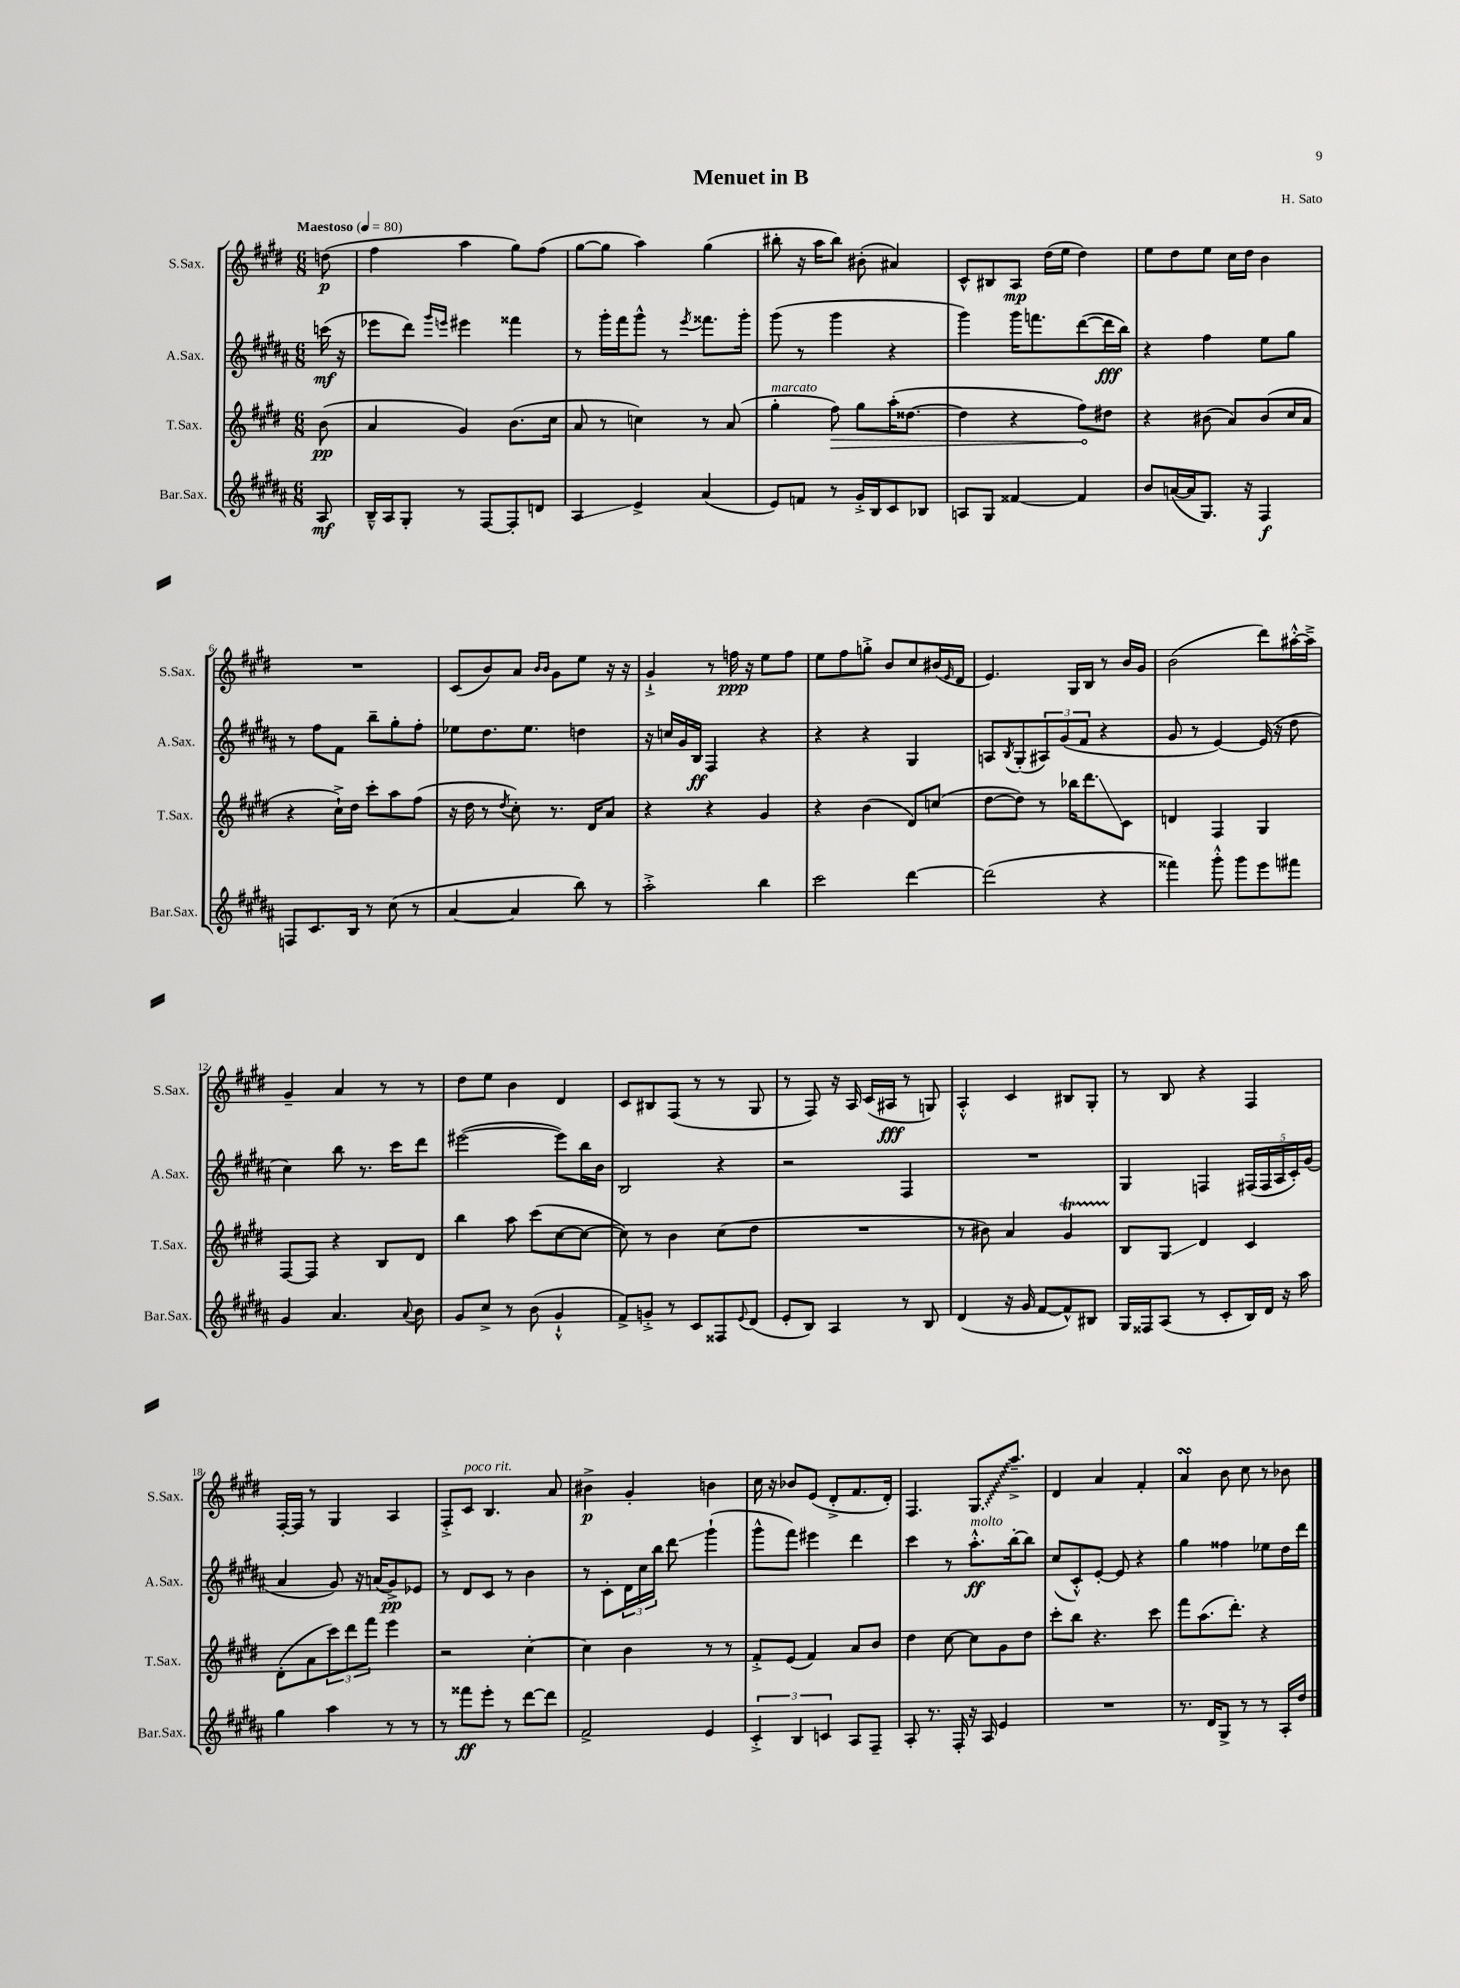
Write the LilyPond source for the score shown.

\header { title = "Menuet in B" composer = "H. Sato" }
<<
\new StaffGroup <<
\new Staff = "s0" \with { instrumentName = "S.Sax." shortInstrumentName = "S.Sax." } {
    \clef treble \key e \major \numericTimeSignature \time 6/8 \partial 8 \tempo "Maestoso" 4 = 80
    d''8\p( |
    fis''4 a''4 gis''8) fis''8( |
    gis''8~ gis''8 a''4) gis''4( |
    bis''8-. r16 a''16 bis''8) bis'8-.( ais'4) |
    cis'8-^ bis8 a8\mp dis''16( e''16 dis''4) |
    e''8 dis''8 e''8 cis''16 dis''16 b'4 |
    R2. |
    cis'8( b'8) a'8 \grace { b'16 b'16 } gis'8 e''8 r16 r16 |
    gis'4-!-> r8 f''16\ppp r16 e''8 f''8 |
    e''8 fis''8 g''8-.-> b'8 cis''8 bis'16( \grace { e'16 } dis'16 |
    e'4.) gis16 b16 r8 b'16 gis'16 |
    b'2( dis'''8) ais''16~-.-^ ais''16---> |
    gis'4-- a'4 r8 r8 |
    dis''8 e''8 b'4 dis'4 |
    cis'8 bis8 fis8( r8 r8 gis8 |
    r8 fis8) r16 a16 cis'16( ais16\fff r8 g8) |
    a4-.-^ cis'4 bis8 gis8-. |
    r8 b8 r4 fis4 |
    fis16~-. fis16 r8 gis4 a4 |
    fis8-.-> cis'8^\markup { \italic "poco rit." } b4. a'8 |
    bis'4->\p gis'4-. b'4 |
    cis''16 r16 bes'8 e'8( dis'8-.-> fis'8. dis'16-.) |
    fis4. \once \override Glissando.style = #'zigzag gis8.\glissando a''8.---> |
    dis'4 a'4 fis'4-. |
    a'4\turn b'8 cis''8 r8 bes'8 \bar "|." |
}
\new Staff = "s1" \with { instrumentName = "A.Sax." shortInstrumentName = "A.Sax." } {
    \clef treble \key b \major \numericTimeSignature \time 6/8 \partial 8
    c'''16\mf( r16 |
    ees'''8 dis'''8) \grace { gis'''16 e'''16 } eis'''4 fisis'''4 |
    r8 gis'''16-. fis'''16 gis'''8-^ r8 \acciaccatura { e'''8 } fisis'''8. gis'''16-. |
    gis'''8( r8 gis'''4 r4 |
    gis'''4) gis'''16 f'''8. dis'''8~( dis'''16\fff b''16) |
    r4 fis''4 e''8 gis''8 |
    r8 fis''8 fis'8 b''8-- gis''8-. fis''8-. |
    ees''8 dis''8. ees''8. d''4 |
    r16 c''16 gis'16 b16\ff fis4 r4 |
    r4 r4 gis4 |
    a8 \acciaccatura { b8 } gis8-.( \tuplet 3/2 { ais8) gis'8( fis'8 } r4 |
    gis'8 r8 e'4~) e'16( r16 dis''8 |
    cis''4) b''8 r8. cis'''16 dis'''8 |
    eis'''2~( eis'''8) b''16 b'16 |
    b2 r4 |
    r2 fis4 |
    R2. |
    gis4 f4 \tuplet 5/4 { fis16( fis16 ais16 cis'16-.) gis'16( } |
    ais'4 gis'8) r16 a'16( gis'8->\pp) ees'8 |
    r8 dis'8 cis'8 r8 b'4 |
    r8 cis'8-. \tuplet 3/2 { dis'16 cis''16 b''16 } dis'''8\glissando gis'''4-!( |
    gis'''8-^ fis'''8) eis'''4 dis'''4 |
    cis'''4 r8 ais''8.-.-^\ff^\markup { \italic "molto" } b''16~-. b''8 |
    cis''8( cis'8-.-^) e'8~-. e'8 r4 |
    gis''4 fisis''4 ees''8 dis''16 dis'''16 \bar "|." |
}
\new Staff = "s2" \with { instrumentName = "T.Sax." shortInstrumentName = "T.Sax." } {
    \clef treble \key e \major \numericTimeSignature \time 6/8 \partial 8
    b'8\pp( |
    a'4 gis'4) b'8.( cis''16 |
    a'8 r8 c''4) r8 a'8( |
    gis''4-.^\markup { \italic "marcato" } \once \override Hairpin.circled-tip = ##t fis''8\>) gis''8 a''16-.( disis''8.~ |
    disis''4 r4 fis''8\!) dis''8 |
    r4 bis'8( a'8) bis'8( cis''16 a'16 |
    r4 cis''16-!->) dis''16 cis'''8-. a''8 fis''8( |
    r16 dis''16 r8 \acciaccatura { dis''8 } cis''8-.) r8. dis'16 a'8 |
    r4 r4 gis'4 |
    r4 b'4( dis'8) c''8( |
    dis''8~ dis''8) r8 bes''16 dis'''8.\glissando cis'8 |
    d'4 fis4 gis4 |
    fis8~ fis8 r4 b8 dis'8 |
    b''4 a''8 cis'''8( cis''8~ cis''8~ |
    cis''8) r8 b'4 cis''8( dis''8 |
    R2. |
    r8 bis'8) a'4 gis'4\startTrillSpan |
    b8\stopTrillSpan gis8\glissando dis'4 cis'4 |
    dis'8-.( a'8 \tuplet 3/2 { cis'''8) dis'''8 fis'''8 } e'''4 |
    r2 cis''4~-. |
    cis''4 b'4 r8 r8 |
    fis'8-.-> e'8( fis'4) a'8 b'8 |
    dis''4 cis''8~ cis''8 gis'8 dis''8 |
    cis'''8-. b''8 r4. cis'''8 |
    fis'''8 a''8.( dis'''8.-.) r4 \bar "|." |
}
\new Staff = "s3" \with { instrumentName = "Bar.Sax." shortInstrumentName = "Bar.Sax." } {
    \clef treble \key b \major \numericTimeSignature \time 6/8 \partial 8
    ais8\mf |
    b16---^ ais16 gis8-. r8 fis8~ fis8-. d'8 |
    ais4\glissando e'4-> ais'4( |
    e'8) f'8 r8 gis'16-.-> b16 cis'8 bes8 |
    a8 gis8 fisis'4~ fisis'4 |
    b'8 a'16~( a'16 gis8.) r16 fis4\f |
    f8 cis'8. b16 r8 cis''8( r8 |
    ais'4~ ais'4 b''8) r8 |
    ais''2-.-> b''4 |
    cis'''2 dis'''4~ |
    dis'''2( r4 |
    fisis'''4) gis'''8-.-^ gis'''8 e'''8 fis'''8 |
    gis'4 ais'4. \appoggiatura { ais'8 } b'8 |
    gis'8 cis''8-> r8 b'8( gis'4-!-^ |
    fis'8->) g'8-.-> r8 cis'8 fisis8 \appoggiatura { e'8 } dis'8( |
    e'8-. b8) ais4 r8 b8 |
    dis'4( r16 gis'16 fis'8~ fis'8-^) bis8 |
    gis16 fisis16 ais8( r8 cis'8-. b16) dis'16 r16 ais''16 |
    gis''4 ais''4 r8 r8 |
    r8 fisis'''8\ff e'''8-. r8 dis'''8~ dis'''8 |
    fis'2-> e'4 |
    \tuplet 3/2 { cis'4-.-> b4 c'4 } ais8 fis8-- |
    ais8-. r8. fis16-. r16 ais16 e'4 |
    R2. |
    r8. dis'16 gis8-> r8 r8 ais16-. dis''16 \bar "|." |
}
>>
>>
